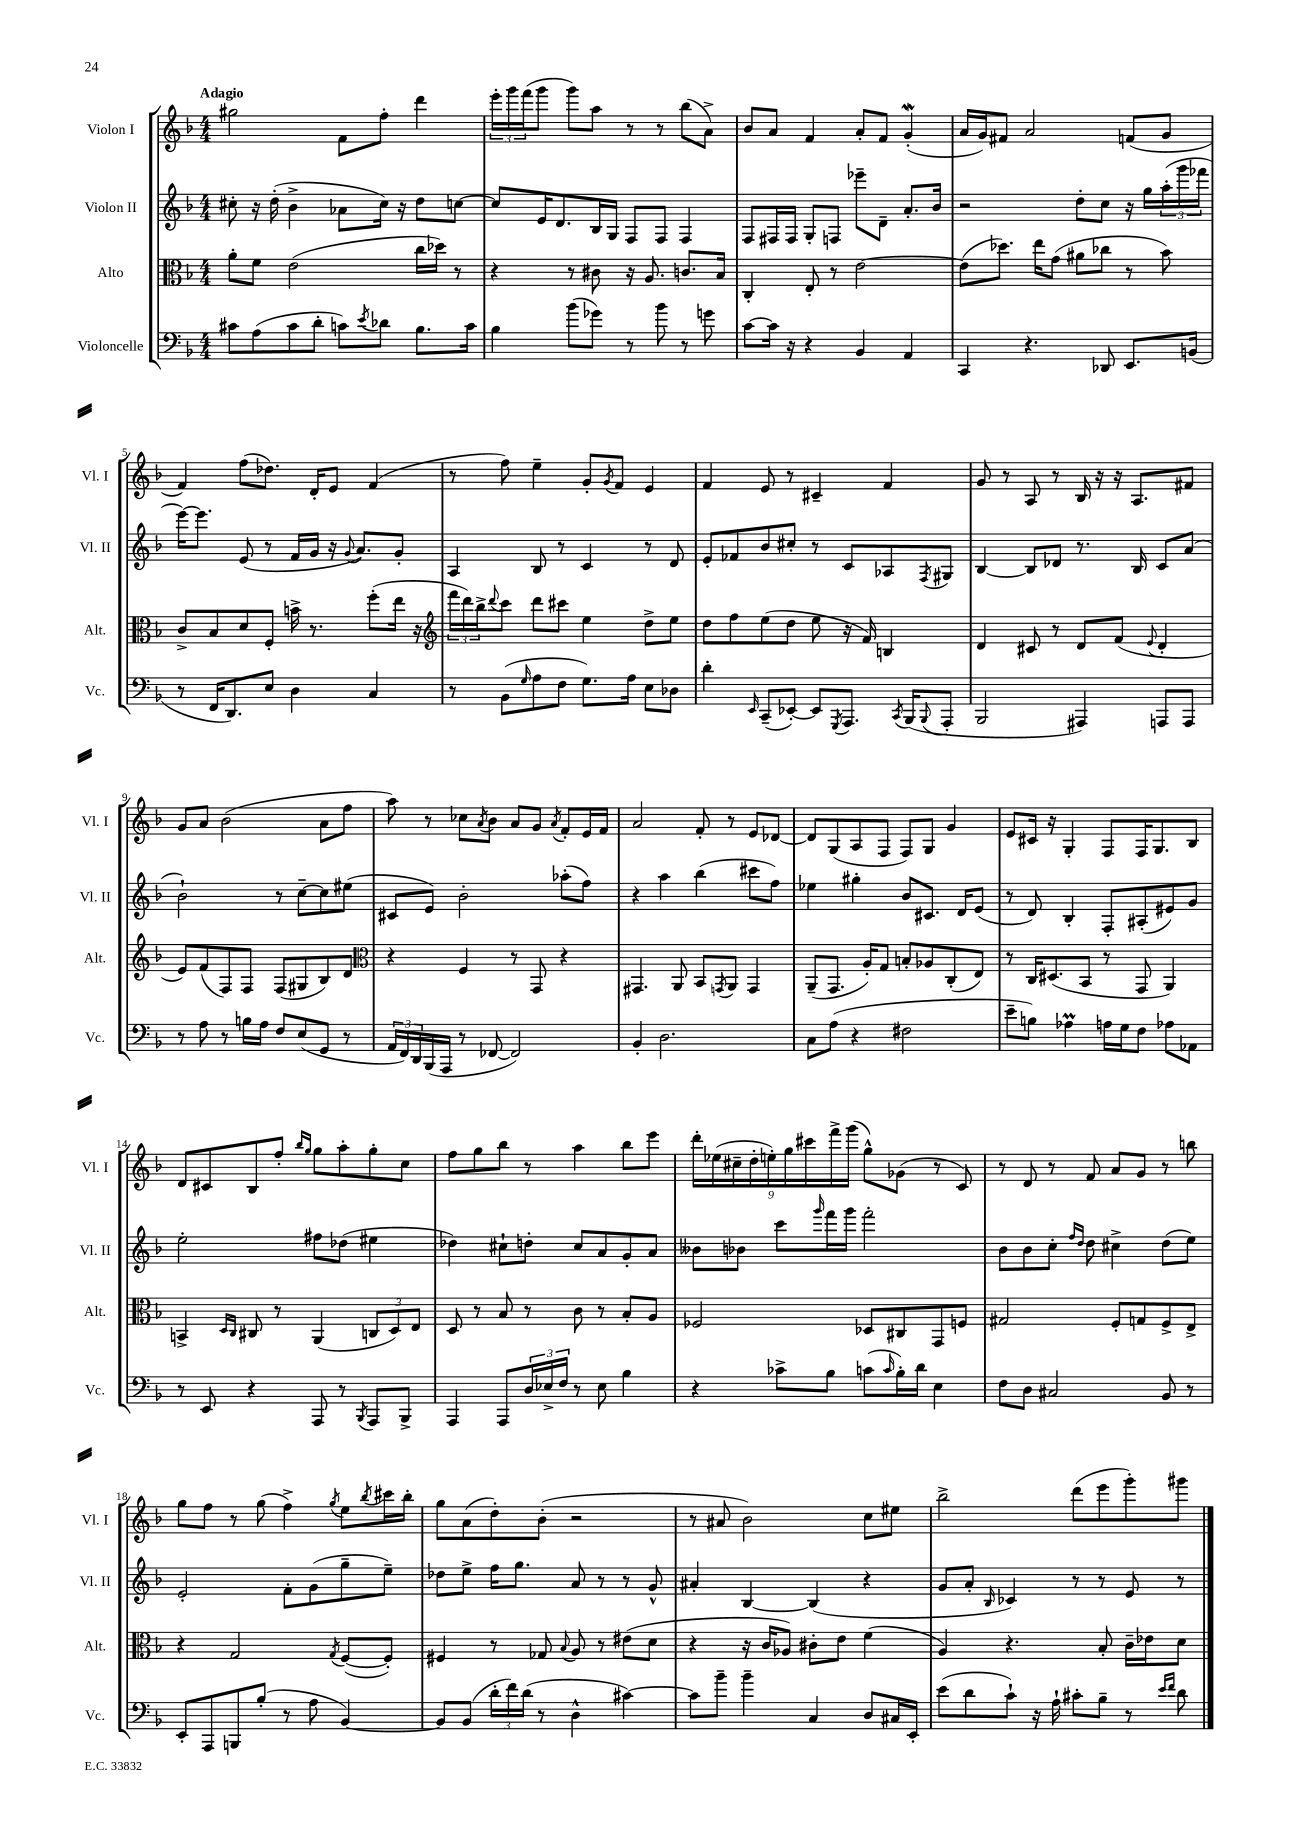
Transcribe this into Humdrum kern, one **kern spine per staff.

**kern	**kern	**kern	**kern
*staff4	*staff3	*staff2	*staff1
*clefF4	*clefC3	*clefG2	*clefG2
*k[b-]	*k[b-]	*k[b-]	*k[b-]
*M4/4	*M4/4	*M4/4	*M4/4
8c#	8a'	8cc#'	2gg#
(8A	8f	16r	.
.	.	(16dd'	.
8c#	(2e	4b-^	.
8d'	.	.	.
8c)	.	8a-	8f
8qe	.	.	.
8d-	.	16cc#)	8ff'
.	.	16r	.
8.B-	16cc	8dd	4ddd
.	16dd-)	.	.
.	8r	[8cc	.
16c	.	.	.
=	=	=	=
4B-	4r	8cc]	24eee'
.	.	.	24ggg
.	.	.	(24fff
.	.	16e	8ggg
.	.	8.d	.
(8b-	8r	.	8ggg)
8g-)	8c#	16B-	8aa
.	.	16G	.
8r	16r	8F	8r
.	8.A	.	.
8b-	.	8F	8r
8r	8.c	4F	(8bb-
8g	.	.	8a^)
.	16B-	.	.
=	=	=	=
[8c	4C'	8F	8b-
16c]	.	16F#	8a
16r	.	16F#	.
4r	8E'	8G'	4f
.	8r	8F	.
4BB-	[2e	8eee-~	8a'
.	.	8d~	8f
4AA	.	8.a'	(4g'
.	.	16b-	.
=	=	=	=
4CC	(8e]	2r	16a
.	.	.	16g)
.	8.dd-)	.	8f#
4.r	.	.	2a
.	16ee	.	.
.	(8g	.	.
.	8a#	8dd'	.
8DD-	8cc-	8cc	.
8.EE	8r	16r	(8f
.	.	16gg	.
.	8b-)	(24aa'	8g
.	.	24ggg	.
(16BB	.	.	.
.	.	24fff-	.
=	=	=	=
8r	8c^	[16eee)	4f)
.	.	8.eee]	.
16FF	8B-	.	.
8.DD)	.	.	.
.	8d	(8e	(8ff
8E	8F'	8r	8.dd-)
4D	16b^	16f	.
.	8.r	16g	16d'
.	.	16r	8e
.	.	8qqg	.
.	.	8.a)	.
4C	(8ff'	.	(4f
.	16ee	8g'	.
.	16r	.	.
=	=	=	=
*	*clefG2	*	*
8r	24fff	4A	8r
.	24ddd)	.	.
.	24bb-^	.	.
.	8qqddd	.	.
(8BB-	8ccc	.	8ff)
16qqG	.	.	.
8A	8ddd	8B-	4ee~
8F	8ccc#	8r	.
8.G)	4ee	4c	8g'
.	.	.	8qg
.	.	.	8f
16A	.	.	.
8E	8dd^	8r	4e
8D-	8ee	8d	.
=	=	=	=
4d'	8dd	8e'	4f
.	8ff	8f-	.
16qqEE	.	.	.
(8CC~	(8ee	8b-	8e
[8EE-')	8dd	8cc#'	8r
8EE-]	8ee	8r	4c#~
8qGGG	.	.	.
8.AAA	16r	8c	.
.	16f)	.	.
.	4B	8A-	4f
8qCC	.	.	.
(16BBB-	.	.	.
8qqBBB-	.	8qF	.
8AAA'	.	8G#	.
=	=	=	=
2BBB-	4d	[4B-	8g
.	.	.	8r
.	8c#	8B-]	8A
.	8r	8d-	8r
4AAA#)	8d	8.r	16B-
.	.	.	16r
.	(8f	.	16r
.	.	16B-	8.A
.	8qqe	.	.
8AAA	4d'	8c	.
8AAA	.	(8a	8f#
=	=	=	=
8r	8e)	2b-`)	8g
8A	(8f	.	8a
8r	8F)	.	(2b-
16B	8F	.	.
16A	.	.	.
8F	(8F	8r	.
(8E	8G#	[8cc~	.
8GG	8B-)	8cc]	8a
8r	8d	(8ee#	8ff
=	=	=	=
*	*clefC3	*	*
24AA	4r	8c#	8aa)
24FF)	.	.	.
24DD	.	.	.
(16BBB-	.	8e)	8r
16AAA	.	.	.
8r	4F	2b-'	8cc-
.	.	.	8qa
[8FF-	.	.	8b-
2FF-])	8r	.	8a
.	8GG	.	8g
.	.	.	8qa
.	4r	(8aa-'	8f'
.	.	8ff)	16e
.	.	.	16f
=	=	=	=
4BB-'	4.GG#	4r	2a
2.D	.	4aa	.
.	8AA	.	.
.	8BB-	(4bb-	8f'
.	8qGG	.	.
.	8AA	.	8r
.	4GG	8ccc#	8e
.	.	8ff)	[8d-
=	=	=	=
8C	(8AA~	4ee-	8d-]
(8A	8.GG	.	(8G
4r	.	4gg#'	8A
.	16A')	.	.
.	8G	.	8F
2F#	8B'	8b-	8F)
.	8A-	8.c#	8G
.	(8C'	.	4g
.	.	16d	.
.	8E)	(8e	.
=	=	=	=
8e~	8r	8r	8e
8B)	16C	8d)	16c#
.	(8.D#	.	16r
4A-	.	4B-'	4G'
.	8BB-	.	.
16A	8r	8F'	8F
16G	.	.	.
8F	8GG	(8A#'	16F
.	.	.	8.G
8A-	4AA)	8e#)	.
8AA-	.	8g	8B-
=	=	=	=
8r	4BB^	2ee'	8d
8EE	.	.	8c#
.	16qqD	.	.
.	16qqC	.	.
4r	8C#	.	8B-
.	8r	.	8ff'
.	.	.	16qqbb-
.	.	.	16qqgg
8AAA	(4AA	8ff#	8gg
8r	.	(8dd-	8aa'
8qBBB-	.	.	.
8AAA	12C	4ee#	8gg'
.	12D)	.	.
8BBB-^	.	.	8cc
.	12E	.	.
=	=	=	=
4AAA	8D	4dd-)	8ff
.	8r	.	8gg
8AAA	8B-	8cc#`	8bb-
24D	8r	8dd'	8r
24E-^	.	.	.
24F	.	.	.
8r	8c	8cc#	4aa
8E-	8r	8a	.
4B-	8B-'	8g'	8bb-
.	8A	8a	8eee
=	=	=	=
4r	2F-	8b--	18ddd'
.	.	.	(18ee-
.	.	.	18cc#~
.	.	8b-	.
.	.	.	18dd'
.	.	.	18ee')
8c-^	.	8ccc	.
.	.	.	18gg
.	.	.	18ccc#
.	.	16qqggg	.
8B-	.	16fff	.
.	.	.	18fff^
.	.	16ggg	.
.	.	.	(18ggg
(8c	8D-	2fff'	8gg^^)
16qqc	.	.	.
16B-')	8C#	.	(8g-
16d	.	.	.
4E	8GG	.	8r
.	8F	.	8c)
=	=	=	=
8F	2G#	8b-	8r
8D	.	8b-	8d
2C#	.	8cc'	8r
.	.	16qqff	.
.	.	16qqdd	.
.	.	8dd	8f
.	8F'	4cc#^	8a
.	8G	.	8g
8BB-	8F^	(8dd	8r
8r	8E^	8ee)	8bb
=	=	=	=
8EE'	4r	2e'	8gg
8AAA	.	.	8ff
8BBB	2G	.	8r
(8B-'	.	.	(8gg
8r	.	8f'	4ff^)
8A	.	(8g	.
.	8qG	.	8qgg
[4BB-)	([8F	8gg~	8ee
.	.	.	8qbb-
.	8F'])	8ee~)	16ccc#
.	.	.	16bb-'
=	=	=	=
8BB-]	4F#	8dd-	8gg
(8BB-	.	8ee^	(8a
24d'	8r	16ff	8dd')
24f)	.	.	.
.	.	8.gg	.
(24d	.	.	.
8r	8G-	.	(8b-'
.	8qqB-	.	.
4D^^	8A	8a	2r
.	8r	8r	.
[4c#)	(8e#	8r	.
.	8d	8g^^	.
=	=	=	=
8c#]	4r	4a#'	8r
8b-~	.	.	8a#
4b-~	16r	[4B-	2b-)
.	16c	.	.
.	8A-)	.	.
4C	8c#'	(4B-]	.
.	8e	.	.
8D	(4f	4r	8cc
16C#	.	.	8ee#
16EE'	.	.	.
=	=	=	=
(8e	4A)	8g	2bb-^
8d	.	8a'	.
.	.	16qqB-	.
8c`)	4.r	4c-)	.
16r	.	.	.
16A`	.	.	.
8c#'	.	8r	(8ddd
8B-~	8B-'	8r	8eee
8r	16c~	8e	8ggg')
.	16e-	.	.
16qqe	.	.	.
16qqf	.	.	.
8d	8d	8r	8ggg#
==	==	==	==
*-	*-	*-	*-
